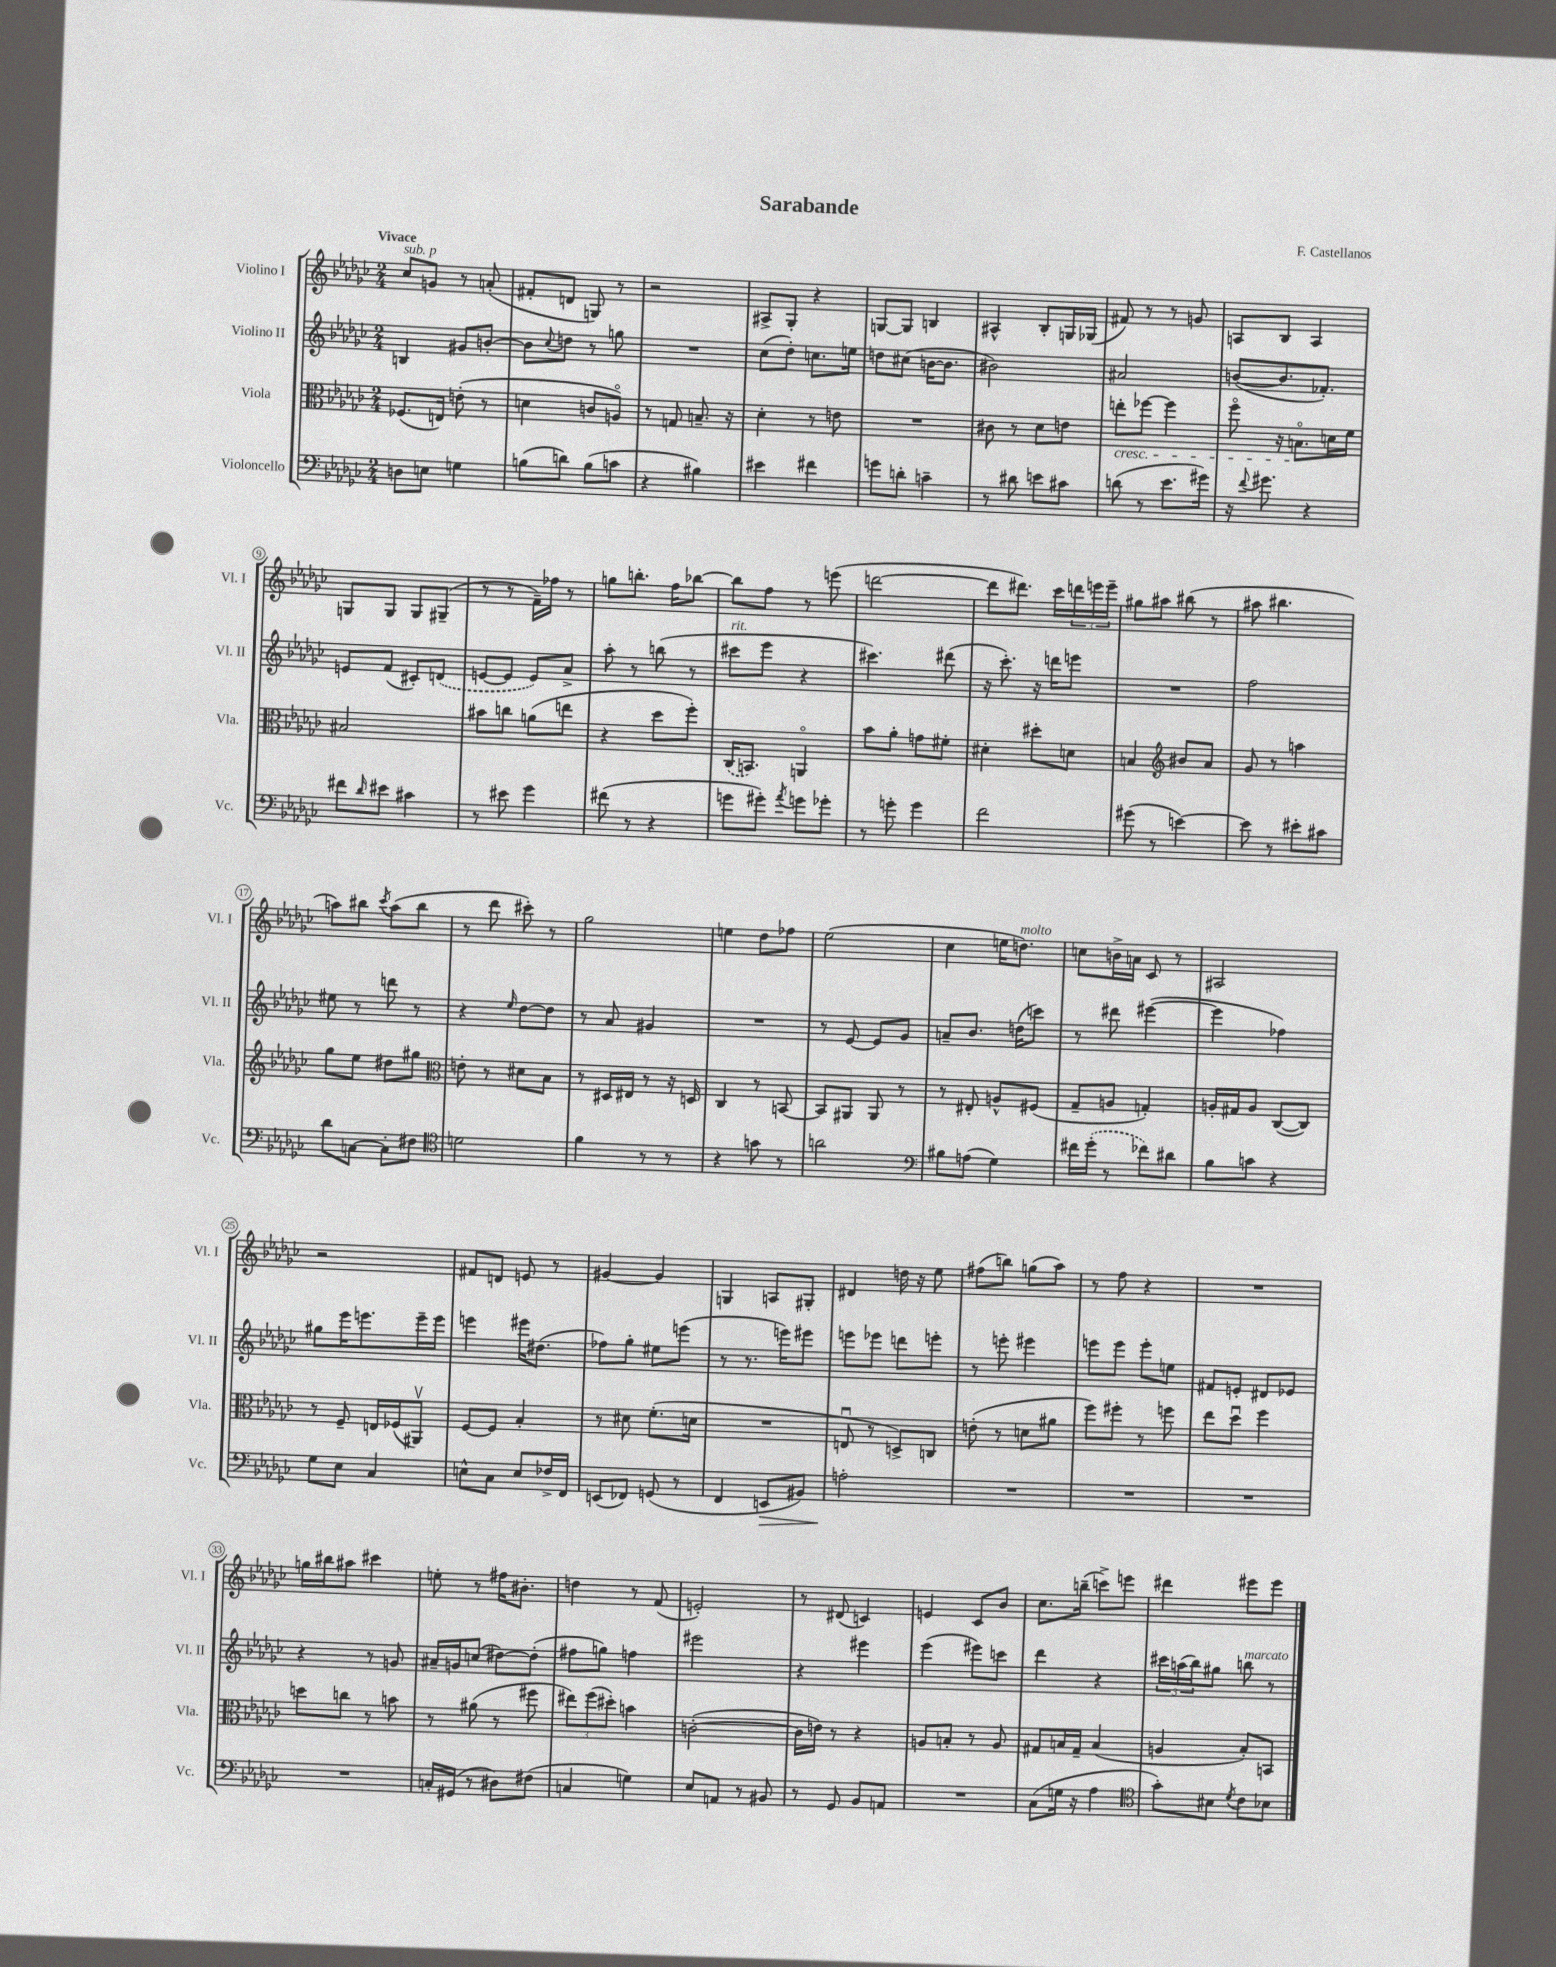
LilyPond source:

\header { title = "Sarabande" composer = "F. Castellanos" }
<<
\new StaffGroup <<
\new Staff = "s0" \with { instrumentName = "Violino I" shortInstrumentName = "Vl. I" } {
    \clef treble \key ges \major \numericTimeSignature \time 2/4 \tempo "Vivace"
    ces''8^\markup { \italic "sub. p" } g'8 r8 a'8-.( |
    fis'8-. d'8 g8) r8 |
    r2 |
    ais8-> ges8-. r4 |
    g8~ g8 b4 |
    ais4-^ bes8-. g16 ges16( |
    fis'8) r8 r8 g'8 |
    a8 bes8 a4 |
    g8 g8 g8 gis8--( |
    r8 r8 f'16--) fes''16 r8 |
    g''8 b''8.-. f''16 bes''8~ |
    bes''8 f''8 r8 e'''8( |
    d'''2~ |
    d'''8 dis'''8.) ces'''16 \tuplet 3/2 { d'''16 e'''16 e'''16-- } |
    gis''8 ais''8 bis''8( r8 |
    ais''8 bis''4. |
    a''8) bis''8 \acciaccatura { ces'''8 } a''8( bis''8 |
    r8 des'''8 cis'''8-.) r8 |
    ges''2 |
    e''4 des''8 fes''8 |
    ees''2( |
    ces''4 e''16 d''8.^\markup { \italic "molto" }) |
    c''8 b'16-> a'16 ces'8 r8 |
    ais2 |
    r2 |
    fis'8 d'8 e'8 r8 |
    gis'4~ gis'4 |
    g4 a8 gis8-. |
    dis'4 d''16 r16 ees''8 |
    fis''8( b''8) g''8( aes''8) |
    r8 f''8 r4 |
    R2 |
    g''16 bis''16 ais''8 cis'''4 |
    e''8-. r8 fis''16 bis'8.-. |
    d''4 r8 f'8( |
    e'2-.) |
    r8 dis'8( c'4) |
    e'4 ces'8 bes'8 |
    ces''8. b''16--( c'''8->) e'''8 |
    dis'''4 eis'''8 eis'''8 \bar "|." |
}
\new Staff = "s1" \with { instrumentName = "Violino II" shortInstrumentName = "Vl. II" } {
    \clef treble \key ges \major \numericTimeSignature \time 2/4
    b4 gis'8 b'8~-. |
    b'8 \appoggiatura { ces''8 } d''8 r8 g''8 |
    R2 |
    ces''8( des''8-.) c''8. e''16 |
    d''8 cis''8( b'16~ b'8. |
    bis'2) |
    ais'2 |
    b'8~( b'8. fes'8.-.) |
    e'8 f'8( cis'8-.) \once \slurDashed d'8( |
    e'8~ e'8 e'8) aes'8-> |
    aes''8-. r8 b''8( r8 |
    cis'''8^\markup { \italic "rit." } ees'''8 r4 |
    cis'''4.) dis'''8( |
    r16 ces'''8.-.) r16 d'''16 e'''8 |
    R2 |
    f''2 |
    eis''8 r8 d'''8 r8 |
    r4 \grace { ees''16 } des''8~ des''8 |
    r8 aes'8 gis'4 |
    R2 |
    r8 ees'8~ ees'8 ges'8 |
    a'8-- bes'8. d''16( c'''8) |
    r8 dis'''8 eis'''4~( |
    eis'''4 fes''4) |
    gis''8 ees'''16 e'''8. e'''16-- e'''16 |
    e'''4 eis'''16 dis''8.( |
    fes''8) ges''8-. eis''8 e'''8( |
    r8 r8. e'''16) eis'''8 |
    e'''8 ees'''8 d'''8 e'''8-. |
    r8 e'''8-. eis'''4 |
    e'''8 e'''8 e'''8-. e''8 |
    fis'8 e'8-. dis'8 ees'8 |
    r4 r8 g'8 |
    ais'16-- g'16 c''8( dis''8~) dis''8-.( |
    fis''8 g''8) f''4 |
    eis'''2 |
    r4 eis'''4 |
    ees'''4( eis'''8) c'''8 |
    des'''4 r4 |
    \tuplet 3/2 { cis'''16 a''16( bes''16) } gis''8 b''8^\markup { \italic "marcato" } r8 \bar "|." |
}
\new Staff = "s2" \with { instrumentName = "Viola" shortInstrumentName = "Vla." } {
    \clef alto \key ges \major \numericTimeSignature \time 2/4
    fes8.( e16) e'8-.( r8 |
    d'4 c'8 a8\flageolet) |
    r8 g8 b8.-- r16 |
    des'4-. r8 e'8 |
    R2 |
    cis'8 r8 des'8 e'8 |
    e''8-.\cresc fes''8~ fes''4 |
    f''8\flageolet r16 b8.\flageolet\! d'16 f'16 |
    bis2 |
    bis'8 c''8 a'8( e''8 |
    r4 des''8 f''8-.) |
    \once \slurDashed ces16( b,8.) a,4\flageolet |
    bes'8 aes'8-. g'8 fis'8-. |
    dis'4-. dis''8-. d'8 |
    b4 \clef treble bis'8 aes'8 |
    ges'8 r8 a''4 |
    ges''8 ees''8 dis''8 gis''8 |
    \clef alto e'8-. r8 dis'8 bes8 |
    r8 dis16 eis16 r8 r16 d16 |
    ces4 r8 b,8~ |
    b,8 ais,8 ais,8 r8 |
    r8 eis8-. a8-^ fis8( |
    ges8-- a8 g4-.) |
    a16-. gis16 a8 ces8~( ces8) |
    r8 f8-- e16 fes16( ais,8\upbow) |
    f8~ f8 bes4-. |
    r8 dis'8 f'8.-.( d'16 |
    R2 |
    e8\downbow r8 d8->) c8 |
    e'8-.( r8 d'8 ais'8 |
    f''8) fis''8-. r8 f''8 |
    ees''8 des''8\downbow f''4 |
    d''8 c''8 r8 b'8 |
    r8 ais'8( r8 fis''8 |
    \tuplet 3/2 { eis''8) f''8( dis''8-.) } b'4 |
    c'2~-.( |
    c'16 e'16) r8 r4 |
    a8 b8-. r8 a8 |
    gis8 b16 gis16-- b4( |
    a4 bes8-.) b,8 \bar "|." |
}
\new Staff = "s3" \with { instrumentName = "Violoncello" shortInstrumentName = "Vc." } {
    \clef bass \key ges \major \numericTimeSignature \time 2/4
    d8 e8 g4 |
    b8( d'8) b8( c'8 |
    r4 bis4) |
    eis'4 fis'4 |
    g'8 d'8-. c'4-- |
    r8 dis'8 e'8 cis'8 |
    d'8( r8 ees'8. gis'16) |
    r16 \appoggiatura { f'8 } gis'8. r4 |
    fis'8 \grace { des'16 } eis'8 cis'4 |
    r8 eis'8 ges'4 |
    fis'8( r8 r4 |
    g'8 gis'8-.) \acciaccatura { aes'8 } g'8 ges'8-. |
    r8 g'8-. g'4 |
    f'2 |
    gis'8( r8 e'4~) |
    e'8 r8 eis'8-. cis'8 |
    des'8 c8~ c8-. fis8 |
    \clef tenor d'2 |
    f'4 r8 r8 |
    r4 g'8 r8 |
    a'2 |
    \clef bass bis8 a8( ges4) |
    fis'16 \once \slurDashed ges'16-.( r8 fes'8) dis'8 |
    bes8 c'8 r4 |
    ges8 ees8 ces4 |
    e8-^ ces8 e8 fes16-> f,16 |
    e,8( fes,8) g,8( r8 |
    f,4 e,8\> bis,8) |
    a2-.\! |
    R2 |
    R2 |
    R2 |
    R2 |
    c16-. gis,16( r8 dis8) fis8( |
    c4 g4) |
    ees8 a,8 r8 bis,8 |
    r8 ges,8 bes,8 a,8 |
    R2 |
    ces8( g16 r16 aes4 |
    \clef tenor ges'8-.) bis8 \acciaccatura { des'8 } ces'8 bes8 \bar "|." |
}
>>
>>
\layout { \context { \Score \override BarNumber.stencil = #(make-stencil-circler 0.1 0.3 ly:text-interface::print) } }
